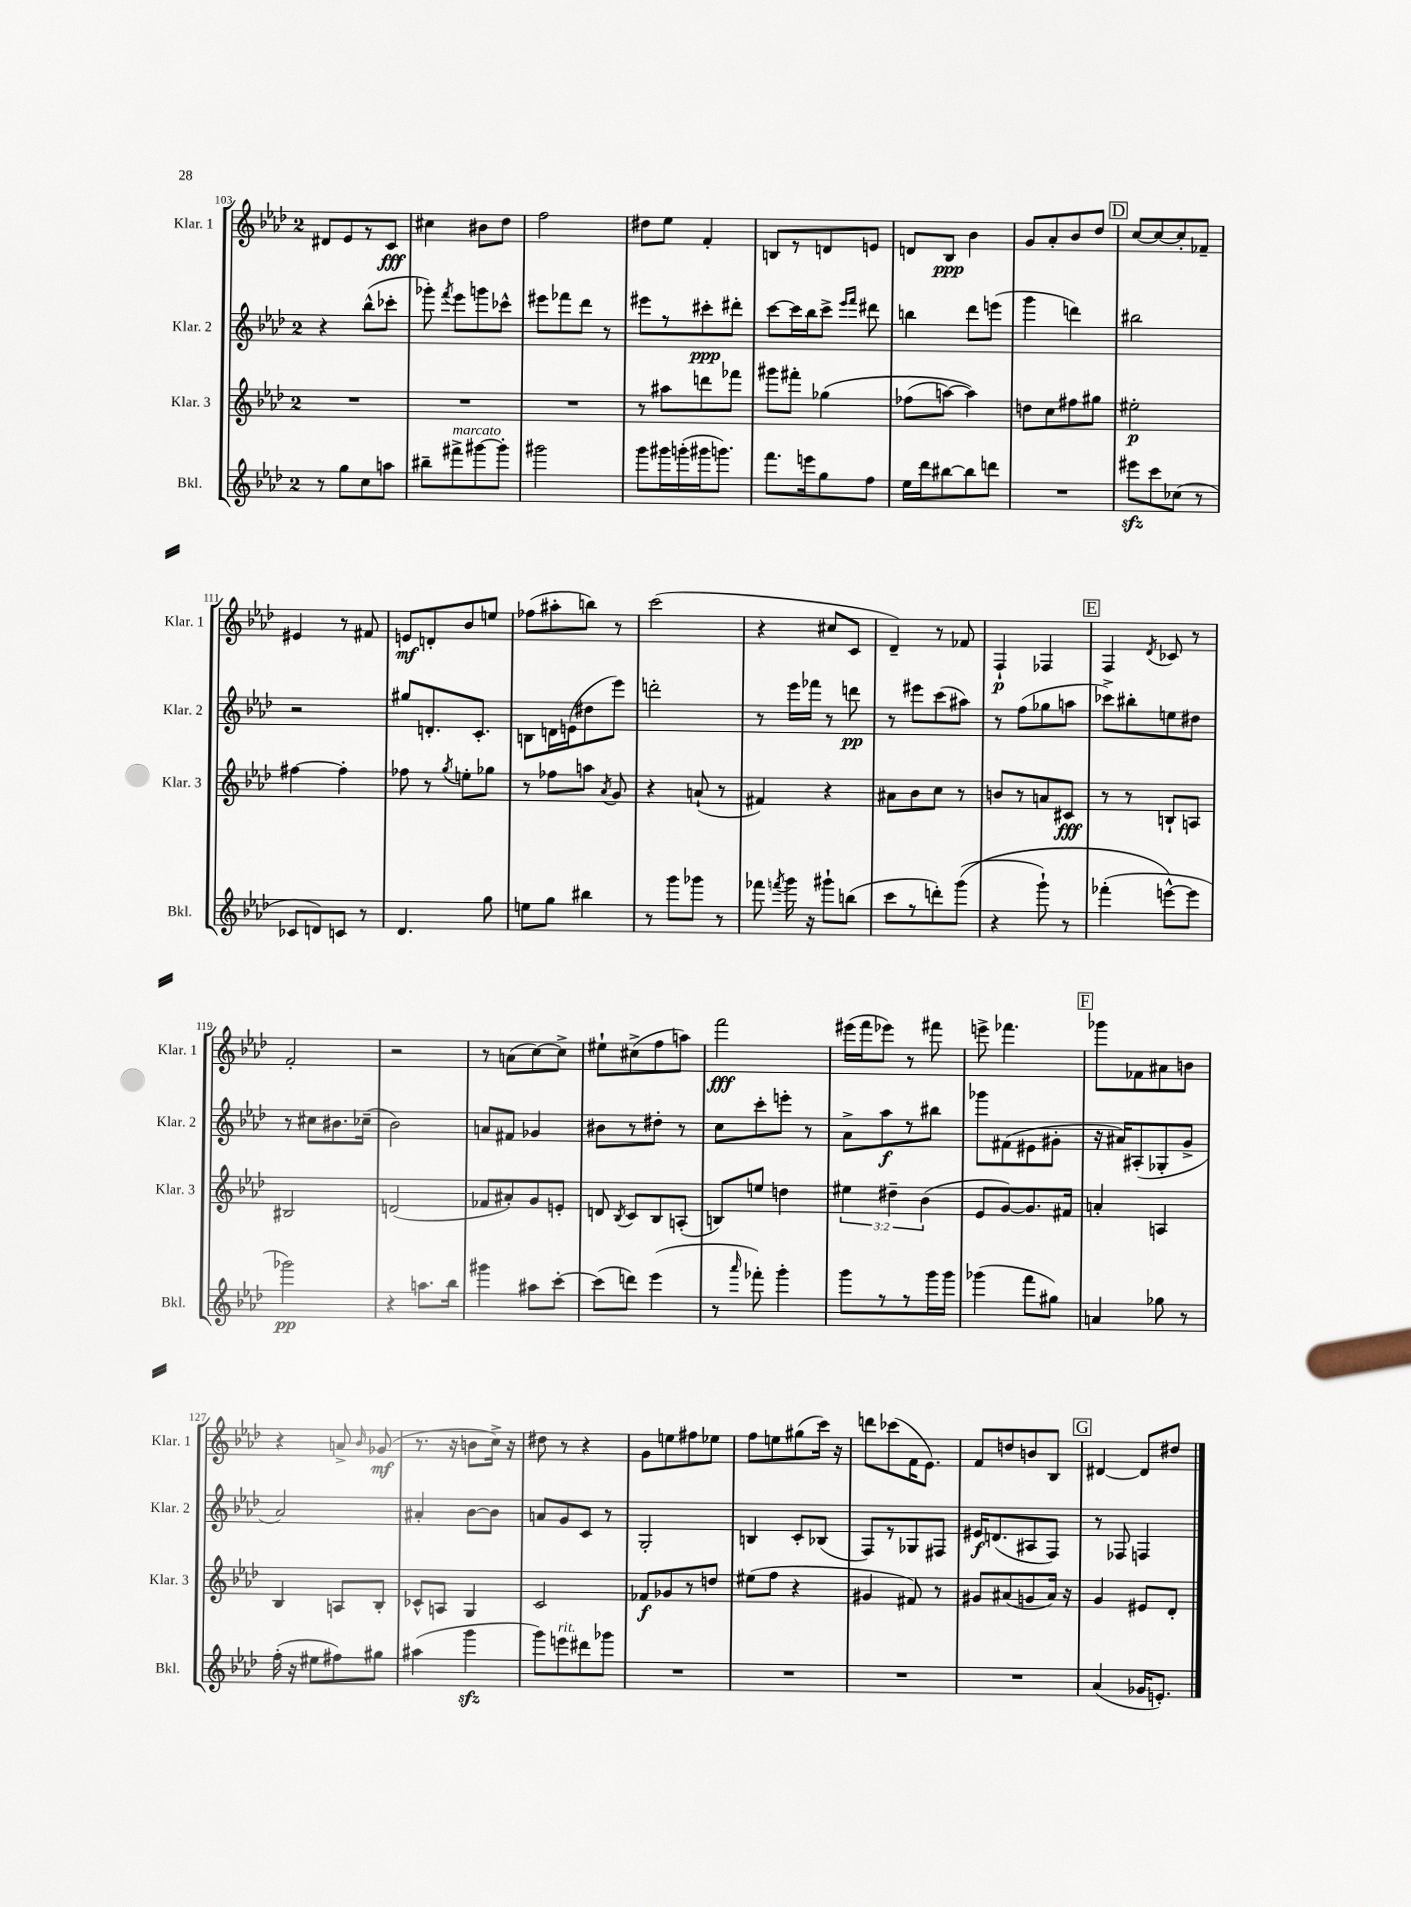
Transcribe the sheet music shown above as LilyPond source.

<<
\new StaffGroup <<
\new Staff = "s0" \with { instrumentName = "Klar. 1" shortInstrumentName = "Klar. 1" } {
    \clef treble \key aes \major \once \override Staff.TimeSignature.style = #'single-digit \time 2/4
    \autoBeamOff dis'8[ ees'8 r8 c'8]\fff |
    cis''4 bis'8[ des''8] |
    f''2 |
    dis''8[ ees''8] f'4-. |
    b8[ r8 d'8 e'8] |
    d'8[ bes8]\ppp bes'4 |
    g'8[ aes'8-. bes'8 des''8] |
    \mark \markup { \box "D" } c''8[~ c''8~ c''8-. fes'8]-- |
    eis'4 r8 fis'8 |
    e'8[\mf d'8-. bes'8 e''8] |
    fes''8[( ais''8-. b''8]) r8 |
    c'''2( |
    r4 cis''8[ c'8] |
    des'4--) r8 fes'8 |
    f4-!\p fes4 |
    \mark \markup { \box "E" } f4 \acciaccatura { des'8 } ces'8 r8 |
    f'2-. |
    r2 |
    r8 a'8[( c''8~) c''8]-> |
    eis''8[-! cis''8->( f''8 a''8]) |
    f'''2\fff |
    eis'''16[( f'''16 ees'''8]) r8 fis'''8 |
    e'''8-> fes'''4. |
    \mark \markup { \box "F" } ges'''8[ fes'8 ais'8 b'8] |
    r4 a'8-> \grace { bes'16 } ges'8\mf( |
    r8. r16 b'8[ c''16]->) r16 |
    dis''8 r8 r4 |
    g'8[ e''8 fis''8 ees''8] |
    f''8[ e''8 gis''8( c'''16]) r16 |
    d'''8[ ces'''8( f'16 ees'8.]) |
    f'8[ d''8 b'8 bes8] |
    \mark \markup { \box "G" } dis'4~ dis'8[ dis''8] \bar "|." |
}
\new Staff = "s1" \with { instrumentName = "Klar. 2" shortInstrumentName = "Klar. 2" } {
    \clef treble \key aes \major \once \override Staff.TimeSignature.style = #'single-digit \time 2/4
    \autoBeamOff r4 bes''8[-^( ces'''8]-. |
    ges'''8-.) \acciaccatura { f'''8 } ees'''8[ g'''8 ces'''8]-^ |
    eis'''8[ fes'''8 des'''8] r8 |
    eis'''8[ r8 cis'''8-.\ppp dis'''8]-. |
    c'''8[~ c'''16 bes''16 c'''8]-> \grace { ees'''16[ f'''16] } dis'''8 |
    b''4 des'''8[ e'''8]( |
    g'''4 d'''4) |
    \mark \markup { \box "D" } bis''2 |
    r2 |
    gis''8[ d'8.-. c'8.]-. |
    b8[ d'16 e'16( dis''8 ees'''8]) |
    d'''2-. |
    r8 ees'''16[ fes'''16] r8 d'''8\pp |
    r8 eis'''8[ c'''8( ais''8]) |
    r8 f''8[( ges''8 a''8] |
    \mark \markup { \box "E" } ces'''8[->) bis''8-. e''8 dis''8] |
    r8 cis''8[ bis'8. ces''16]--( |
    bes'2) |
    a'8[ fis'8] ges'4 |
    bis'8[ r8 dis''8]-. r8 |
    c''8[ c'''8-. e'''8]-. r8 |
    aes'8[-> aes''8\f r8 bis''8] |
    ges'''8[ fis'8( eis'8 gis'8]-. |
    \mark \markup { \box "F" } r16 ais'16[) ais8-.( ges8-. g'8]-> |
    aes'2) |
    ais'4-. bes'8[~ bes'8] |
    a'8[ g'8 c'8] r8 |
    g2-. |
    b4 c'8[-. bes8]( |
    f8[) r8 ges8 fis8] |
    eis'16[\f d'8.( ais8 f8]) |
    \mark \markup { \box "G" } r8 fes8 f4 \bar "|." |
}
\new Staff = "s2" \with { instrumentName = "Klar. 3" shortInstrumentName = "Klar. 3" } {
    \clef treble \key aes \major \once \override Staff.TimeSignature.style = #'single-digit \time 2/4 \override Staff.TupletNumber.text = #tuplet-number::calc-fraction-text
    \autoBeamOff R2 |
    R2 |
    R2 |
    r8 ais''8[ d'''8 fes'''8] |
    gis'''8[ fis'''8]-. ges''4\( |
    fes''8[( a''8]~) a''4\) |
    d''8[ c''8 fis''8 gis''8] |
    \mark \markup { \box "D" } eis''2-.\p |
    fis''4~ fis''4-. |
    fes''8 r8 \acciaccatura { g''8 } e''8[-. ges''8] |
    r8 fes''8[ a''8] \acciaccatura { aes'8 } g'8 |
    r4 a'8-!( r8 |
    fis'4) r4 |
    ais'8[ bes'8 c''8] r8 |
    b'8[ r8 a'8 cis'8]\fff |
    \mark \markup { \box "E" } r8 r8 b8[-! a8] |
    bis2 |
    d'2( |
    fes'8[ ais'8-.) g'8 e'8]-. |
    d'8 \acciaccatura { bes8 } c'8[ bes8 a8]-.( |
    b8[) e''8] d''4 |
    \tuplet 3/2 { eis''4 dis''4-- bes'4( } |
    ees'8[ g'8~) g'8. fis'16] |
    \mark \markup { \box "F" } a'4-. a4 |
    bes4 a8[ bes8]-. |
    ces'8[-^ a8] g4 |
    c'2 |
    fes'8[\f ges'8 r8 d''8] |
    eis''8[( f''8] r4 |
    gis'4 fis'8) r8 |
    gis'8[ ais'8( g'8 ais'16]) r16 |
    \mark \markup { \box "G" } g'4 eis'8[ des'8]-. \bar "|." |
}
\new Staff = "s3" \with { instrumentName = "Bkl." shortInstrumentName = "Bkl." } {
    \clef treble \key aes \major \once \override Staff.TimeSignature.style = #'single-digit \time 2/4
    \autoBeamOff r8 g''8[ c''8 a''8] |
    bis''8[-- fis'''8->^\markup { \italic "marcato" } gis'''8~ gis'''8]-. |
    gis'''2 |
    g'''8[ gis'''16 g'''16-.( gis'''16 g'''8.]) |
    f'''8.[ e'''16 g''8 f''8] |
    ees''16[ des'''16 bis''8~ bis''8 d'''8] |
    R2 |
    \mark \markup { \box "D" } eis'''8[\sfz c'''8 ces''8]( r8 |
    ces'8[ d'8) c'8] r8 |
    des'4. g''8 |
    e''8[ g''8] bis''4 |
    r8 g'''8[ ges'''8] r8 |
    fes'''8 \acciaccatura { f'''8 } g'''16 r16 gis'''8[-! b''8]( |
    c'''8[ r8 d'''8-.) g'''8](\( |
    r4 g'''8-!) r8 |
    \mark \markup { \box "E" } fes'''4-.( e'''8[~-^\) e'''8] |
    ges'''2\pp) |
    r4 a''8.[ bes''16] |
    gis'''4 ais''8[ c'''8]~-. |
    c'''8[( d'''8]) ees'''4( |
    r8 \grace { aes'''16 } fes'''8-.) g'''4-. |
    g'''8[ r8 r8 g'''16 g'''16] |
    ges'''4( f'''8[ gis''8]) |
    \mark \markup { \box "F" } a'4 ges''8 r8 |
    f''16-.( r16 eis''8[ fis''8) gis''8] |
    ais''4( g'''4\sfz |
    g'''8[) e'''8^\markup { \italic "rit." } dis'''8 ges'''8] |
    R2 |
    R2 |
    R2 |
    R2 |
    \mark \markup { \box "G" } aes'4( ges'16[ e'8.]-.) \bar "|." |
}
>>
>>
\layout { \context { \Score currentBarNumber = #103 } }
